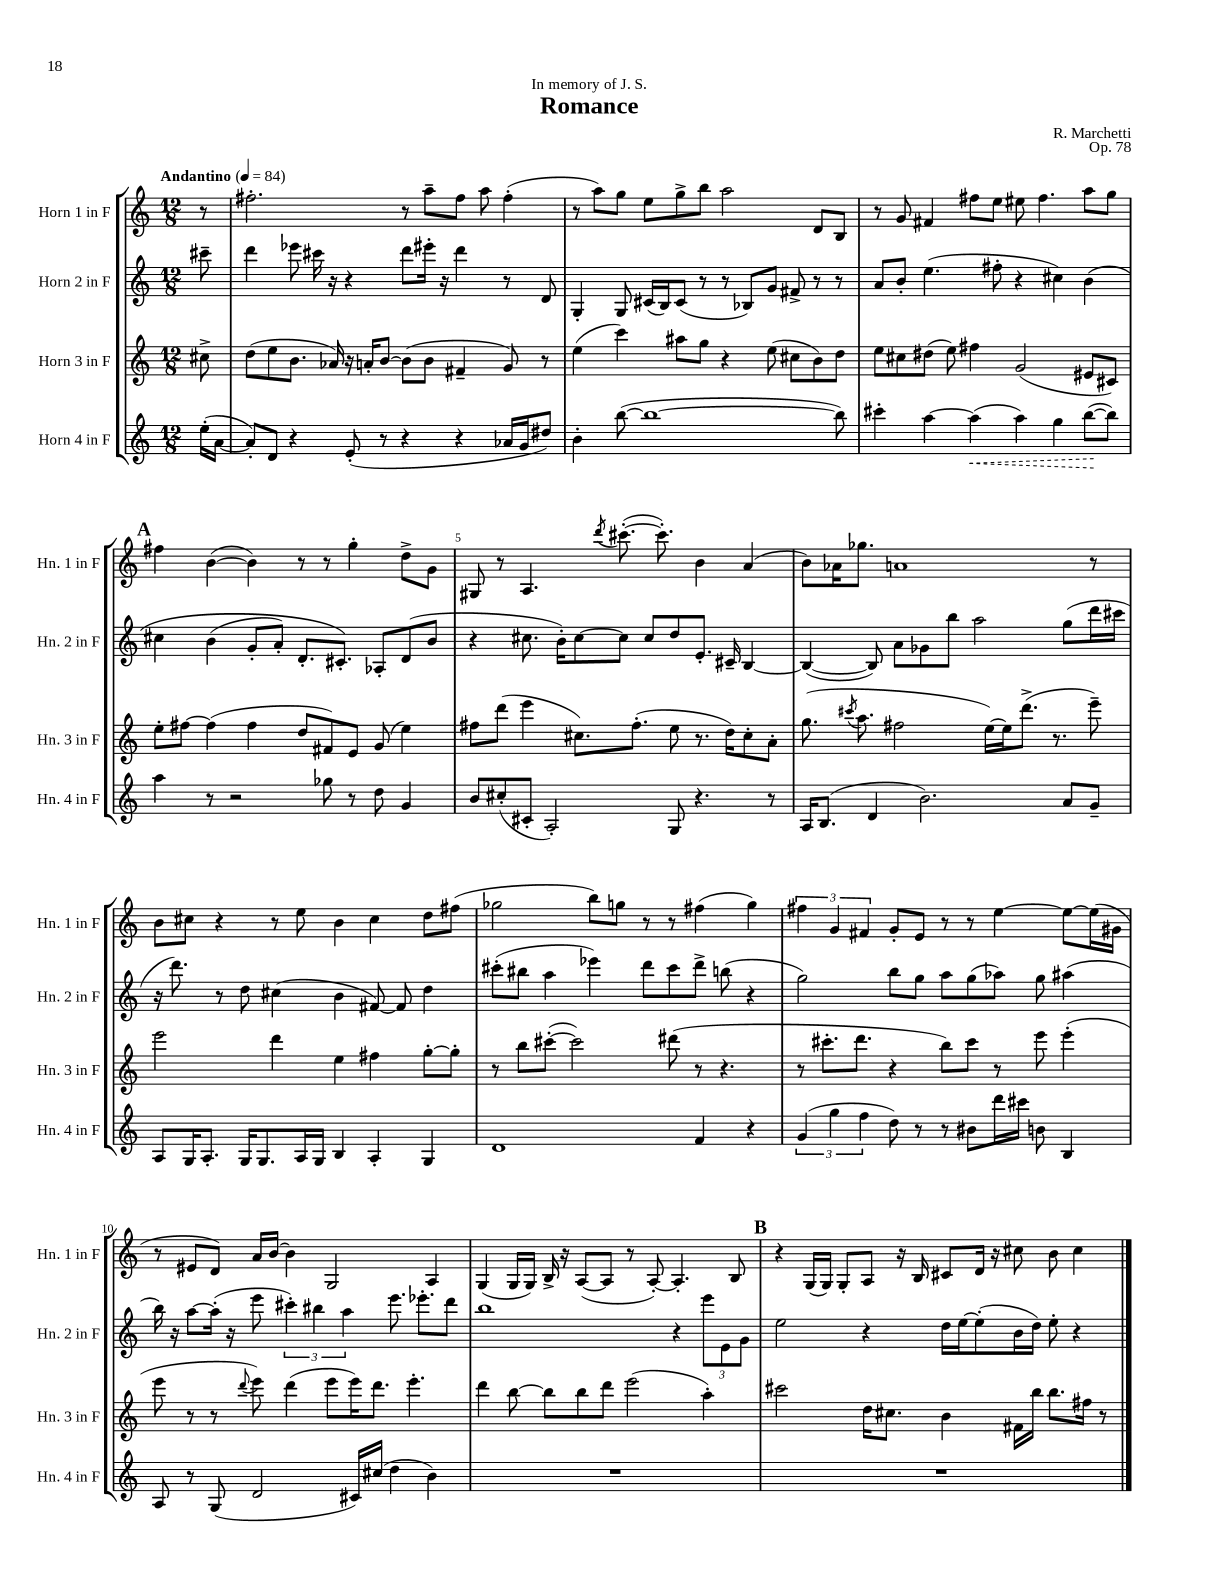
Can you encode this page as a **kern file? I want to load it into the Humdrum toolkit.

**kern	**kern	**kern	**kern
*staff4	*staff3	*staff2	*staff1
*clefG2	*clefG2	*clefG2	*clefG2
*k[]	*k[]	*k[]	*k[]
*M12/8	*M12/8	*M12/8	*M12/8
*MM84	*MM84	*MM84	*MM84
(16ee'	8cc#^	8ccc#~	8r
[16a	.	.	.
=	=	=	=
8a'])	(8dd	4ddd	2.ff#'
8d	8ee	.	.
4r	8.b	8eee-	.
.	.	16ccc#	.
.	16a-)	16r	.
(8e'	16r	4r	.
.	16a'	.	.
8r	[8b	.	.
4r	(8b]	8ddd	8r
.	8b	16eee#'	8aa~
.	.	16r	.
4r	4f#~	4ddd	8ff#
.	.	.	8aa
16a-	8g)	8r	(4ff#'
16g	.	.	.
8dd#)	8r	8d	.
=	=	=	=
4b'	(4ee	4G'	8r
.	.	.	8aa)
([8bb	4ccc)	8G	8gg
1bb_	.	(16c#	8ee
.	.	16B)	.
.	8aa#	(8c#	8gg^
.	8gg	8r	8bb
.	4r	8r	2aa
.	.	8B-)	.
.	(8ee	8g	.
.	8cc#	8f#^	.
.	8b)	8r	8d
8bb])	8dd	8r	8B
=	=	=	=
4ccc#'	8ee	8a	8r
.	8cc#	8b'	8g
[4aa	(8dd#	(4.ee	4f#
.	8ee)	.	.
(4aa]	4ff#	.	8ff#
.	.	8ff#'	8ee
4aa)	(2g	4r	8ee#
.	.	.	4.ff#
4gg	.	4cc#)	.
([8bb	8e#	&(4b	8aa
8bb])	8c#)	.	8gg
=	=	=	=
4aa	8ee'	4cc#	4ff#
.	[8ff#	.	.
8r	(4ff#]	(4b	([4b
2r	.	.	.
.	4ff#	8g'	4b])
.	.	8a')	.
.	8dd	8.d'	8r
8gg-	8f#)	.	8r
.	.	8.c#'&)	.
8r	8e	.	4gg'
8dd	(8g	8A-'	.
4g	4ee)	(8d	8dd^
.	.	8b	8g
=	=	=	=
8b	8ff#	4r	8G#
(8cc#'	(8ddd	.	8r
8c#'	4eee	8.cc#	4.A
2A')	.	.	.
.	.	16b')	.
.	8.cc#)	[8cc#	.
.	.	.	8qddd
.	.	8cc#]	([8.ccc#'
.	(8.ff#'	.	.
.	.	8cc#	.
.	.	.	8.ccc#'])
8G	8ee	8dd	.
4.r	8.r	8.e'	4b
.	16dd)	16c#~	.
.	8cc#'	[4B	(4a
8r	8a'	.	.
=	=	=	=
16A	(8.gg	(4B_	8b)
(8.B	.	.	.
.	.	.	16a-
.	8qccc#	.	.
.	8.aa	.	8.gg-
4d	.	8B])	.
.	2ff#	8a	1a
2.b)	.	8g-	.
.	.	8bb	.
.	.	2aa	.
.	[16ee)	.	.
.	16ee]	.	.
.	(8.ddd^	.	.
.	8.r	.	.
8a	.	(8gg	.
8g~	8eee~)	16ddd	8r
.	.	16ccc#	.
=	=	=	=
8A	2eee	16r	8b
.	.	8.ddd)	.
16G	.	.	8cc#
8.A'	.	.	.
.	.	8r	4r
16G	.	8dd	.
8.G	.	.	.
.	4ddd	(4cc#	8r
16A	.	.	8ee
16G	.	.	.
4B	4ee	4b	4b
4A'	4ff#	[8f#)	4cc#
.	.	8f#]	.
4G	[8gg'	4dd	8dd
.	8gg']	.	(8ff#
=	=	=	=
1d	8r	(8ccc#'	2gg-
.	8bb	8bb#	.
.	([8ccc#'	4aa	.
.	2ccc#])	.	.
.	.	4eee-)	8bb)
.	.	.	8gg
.	.	8ddd	8r
.	(8ddd#	8ccc#	8r
4f	8r	8ddd^	(4ff#
.	4.r	(8bb	.
4r	.	4r	4gg)
=	=	=	=
(6g	8r	2gg)	6ff#
.	8.ccc#'	.	.
6gg	.	.	6g
.	8.ddd	.	.
6ff	.	.	6f#
8dd)	4r	8bb	8g'
8r	.	8gg	8e
8r	8bb)	8aa	8r
8b#	8ccc#	(8gg	8r
16ddd	8r	8aa-)	[4ee
16ccc#	.	.	.
8b	8eee	8gg	.
4B	(4eee'	(4aa#	8ee_
.	.	.	(16ee]
.	.	.	16g#
=	=	=	=
8A	8eee	16bb)	8r
.	.	16r	.
8r	8r	[8aa	8e#
(8G	8r	(16aa']	8d)
.	.	16r	.
.	8qqddd	.	.
2d	8eee)	8eee	16a
.	.	.	[16b
.	(4ddd	6ccc#')	4b]
.	.	6bb#	.
.	8eee	.	2G
.	.	6aa	.
16c#)	16eee)	.	.
(16cc#	8.ddd	.	.
4dd	.	8.eee	.
.	4.eee'	.	.
.	.	8.eee-'	.
4b)	.	.	4A
.	.	8ddd	.
=	=	=	=
1.r	4ddd	1bb	(4G
.	[8bb	.	16G
.	.	.	16G)
.	8bb]	.	16B^
.	.	.	16r
.	8bb	.	([8A
.	8ddd	.	8A]
.	(2eee	.	8r
.	.	.	[8A')
.	.	4r	4.A']
.	4aa')	12eee	.
.	.	12e	.
.	.	.	8B
.	.	12g	.
=	=	=	=
1.r	2ccc#	2ee	4r
.	.	.	(16G
.	.	.	16G)
.	.	.	8G'
.	16dd	4r	8A
.	8.cc#	.	.
.	.	.	16r
.	.	.	16B
.	4b	16dd	8c#
.	.	[16ee	.
.	.	(8ee']	16d
.	.	.	16r
.	16f#	16b	8cc#
.	16bb	16dd)	.
.	8.bb	8ee'	8b
.	.	4r	4cc#
.	16ff#	.	.
.	8r	.	.
==	==	==	==
*-	*-	*-	*-
